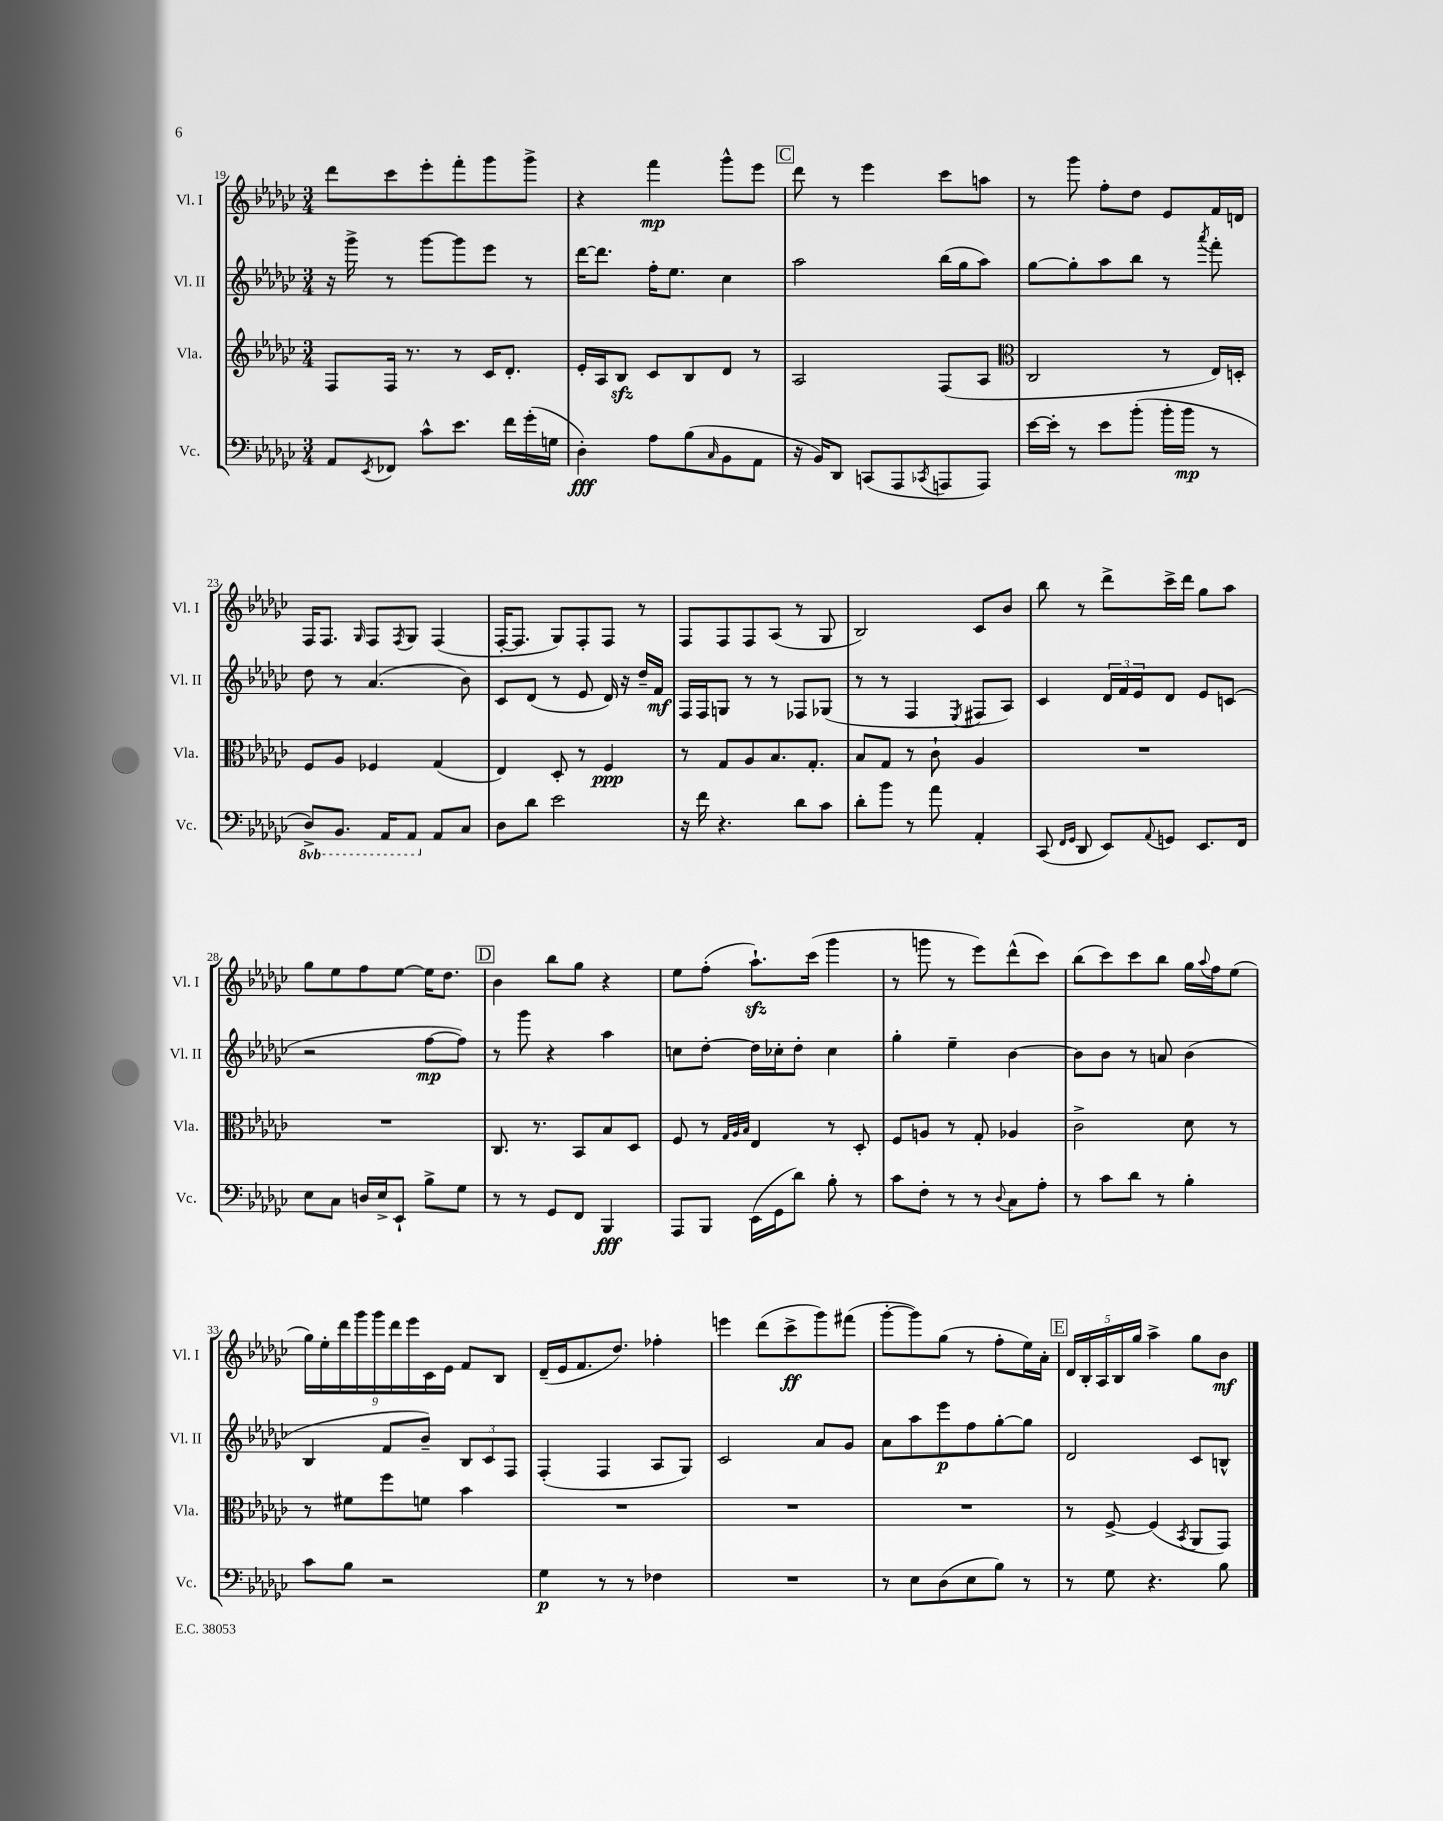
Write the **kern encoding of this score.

**kern	**kern	**kern	**kern
*staff4	*staff3	*staff2	*staff1
*clefF4	*clefG2	*clefG2	*clefG2
*k[b-e-a-d-g-c-]	*k[b-e-a-d-g-c-]	*k[b-e-a-d-g-c-]	*k[b-e-a-d-g-c-]
*M3/4	*M3/4	*M3/4	*M3/4
8AA-/L	8F/L	16r	8ddd-\L
.	.	16ggg-^\	.
8qEE-/	.	.	.
8FF-/J	16F/Jk	8r	8ccc-\
.	8.r	.	.
8c-^^\L	.	[8ggg-\L	8eee-'\
8.e-\J	8r	8ggg-\]	8fff'\
.	16c-/LK	8eee-\J	8ggg-\
16f\LL	8.d-'/J	.	.
(16g-'\	.	8r	8ggg-^\J
16G\JJ	.	.	.
=	=	=	=
4D-'\)	16e-'/LL	[16ddd-\LK	4r
.	16A-/J	8.ddd-\]J	.
.	8B-/J	.	.
8A-\L	8c-/L	16ff'\LK	4fff\
.	.	8.ee-\J	.
(8B-\	8B-/	.	.
16qqC-/	.	.	.
8BB-\	8d-/J	4cc-\	8ggg-^^\L
8AA-\J	8r	.	8eee-\J
=	=	=	=
16r	2A-/	2aa-\	8ddd-\
16BB-/LK)	.	.	.
8DD-/J	.	.	8r
(8CC/L	.	.	4eee-\
8AAA-/	.	.	.
8qCC-/	.	.	.
8AAA/	(8F/L	(16bb-\LL	8ccc-\L
.	.	16gg-\J	.
8AAA/J)	8A-/J	8aa-\J)	8aa\J
=	=	=	=
*	*clefC3	*	*
[16e-\LL	2C-/	[8gg-\L	8r
16e-'\]JJ	.	.	.
8r	.	8gg-'\]	8ggg-\
8e-\L	.	8aa-\	8ff'\L
(8b-'\J	.	8bb-\J	8dd-\J
16b-'\LL	8r	8r	8e-/L
16b-\JJ	.	.	.
.	.	8qaaa-/	.
8r	16E-/LL)	8fff'\	16f/L
.	16D'/JJ	.	16d/JJ
=	=	=	=
8DD-^/L)	8F/L	8dd-\	16F/LK
.	.	.	8.F/J
8.BBB-/J	8A-/J	8r	.
.	.	.	16qqG-/
.	4F-/	(4.a-/	8F/L
16AAA-/LK	.	.	.
.	.	.	8qF/
8AAA-/J	.	.	8G-/J
8AA-/L	(4G-/	.	(4F/
8C-/J	.	8b-\)	.
=	=	=	=
8D-\L	4E-/)	8c-/L	[16F'/LK
.	.	.	8.F/]J
8d-\J	.	(8d-/J	.
2e-\	8D-'/	8r	8G-/L)
.	8r	8e-/	8F'/
.	4F/	16d-/)	8F/J
.	.	16r	.
.	.	16dd-~/LL	8r
.	.	16f/JJ	.
=	=	=	=
16r	8r	16F/LL	8F/L
16f\	.	16F/J	.
4.r	8G-/L	8G/J	8F/
.	8A-/	8r	8F/
.	8.B-/	8r	(8A-/J
8d-\L	.	8F-/L	8r
.	8.G-'/J	.	.
8c-\J	.	(8G-/J	8G-/
=	=	=	=
8d-'\L	8B-/L	8r	2B-/)
8b-\J	8G-/J	8r	.
8r	8r	4F/	.
8a-\	8c-`\	.	.
.	.	8qE-/	.
4AA-'/	4A-/	8F#/L	8c-/L
.	.	8A-/J)	8b-/J
=	=	=	=
(8CC-/	2.r	4c-/	8bb-\
16qqFF/LL	.	.	.
16qqGG-/JJ	.	.	.
8DD-/	.	.	8r
8EE-/L)	.	24d-/LL	8ddd-^\L
.	.	24f/	.
.	.	24e-/J	.
8qqAA-/	.	.	.
8GG/J	.	8d-/J	16ccc-^\L
.	.	.	16ddd-\JJ
8.EE-/L	.	8e-/L	8gg-\L
.	.	(8c/J	8aa-\J
16FF/Jk	.	.	.
=	=	=	=
8E-\L	2.r	2r	8gg-\L
8C-\J	.	.	8ee-\
16D/LL	.	.	8ff\
16E-^/J	.	.	.
8EE-`/J	.	.	[8ee-\J
8B-^\L	.	[8ff\L	16ee-\]LK
.	.	.	8.dd-\J
8G-\J	.	8ff\]J)	.
=	=	=	=
8r	8.C-/	8r	4b-\
8r	.	8ggg-\	.
.	8.r	.	.
8GG-/L	.	4r	8bb-\L
8FF/J	8BB-/L	.	8gg-\J
4BBB-/	8B-/	4aa-\	4r
.	8D-/J	.	.
=	=	=	=
8AAA-/L	8F/	8cc\L	8ee-\L
8BBB-/J	8r	[8dd-'\J	(8ff'\J
.	32qqG-/LLL	.	.
.	32qqA-/	.	.
.	32qqB-/JJJ	.	.
(16EE-\LL	4E-/	16dd-\]LL	8.aa-`\L)
16GG-\J	.	16cc-'\J	.
8d-\J)	.	8dd-'\J	.
.	.	.	(16ccc-\Jk
8B-'\	8r	4cc-\	4ggg-\
8r	8D-'/	.	.
=	=	=	=
8c-\L	8F/L	4gg-'\	8r
8F'\J	8A/J	.	8ggg\
8r	8r	4ee-~\	8r
8r	8G-'/	.	8eee-\L)
8qqD-/	.	.	.
8C-\L	4A-/	[4b-\	(8ddd-^^\
8A-'\J	.	.	8ccc-\J)
=	=	=	=
8r	2c-^\	8b-\]L	(8bb-\L
8c-\L	.	8b-\J	8ccc-\)
8d-\J	.	8r	8ccc-\
8r	.	8a/	8bb-\J
4B-'\	8d-\	(4b-\	16gg-\LL
.	.	.	8qqaa-/
.	.	.	16ff\J
.	8r	.	(8ee-\J
=	=	=	=
8c-\L	8r	4B-/	18gg-\LL)
.	.	.	18ee-'\
.	.	.	18ddd-\
8B-\J	8f#\L	.	.
.	.	.	18ggg-\
.	.	.	18ggg-\
2r	8ff\	8f/L	.
.	.	.	18ddd-\
.	.	.	18eee-\
.	8f\J	8b-~/J)	.
.	.	.	18c-\
.	.	.	18e-\JJ
.	4b-\	12B-/L	8f/L
.	.	12c-/	.
.	.	.	8B-/J
.	.	12F/J	.
=	=	=	=
4G-\	2.r	(4F'/	(16d-~/LL
.	.	.	16e-/J
.	.	.	8.f/
8r	.	4F/	.
.	.	.	8.dd-/J)
8r	.	.	.
4F-\	.	8A-/L	4ff-'\
.	.	8G-/J)	.
=	=	=	=
2.r	2.r	2c-/	4eee\
.	.	.	(8ddd-\L
.	.	.	8ccc-^\
.	.	8a-/L	8ggg-\)
.	.	8g-/J	(8fff#\J
=	=	=	=
8r	2.r	8a-\L	[8ggg-'\L
8E-\L	.	8aa-\	8ggg-\])
(8D-\	.	8eee-\	(8gg-\J
8E-\	.	8ff\	8r
8B-\J)	.	[8gg-'\	8ff'\L
8r	.	8gg-\]J	16ee-\L)
.	.	.	16a-'\JJ
=	=	=	=
8r	8r	2d-/	20d-/LL
.	.	.	20B-'/
.	.	.	20A-/
8G-\	[8F^/	.	.
.	.	.	20B-/
.	.	.	20gg-/JJ
4.r	(4F/]	.	4aa-^\
.	8qBB-/	.	.
.	8AA-/L	8c-/L	8gg-\L
8B-\	8GG-/J)	8B^^/J	8b-\J
==	==	==	==
*-	*-	*-	*-
